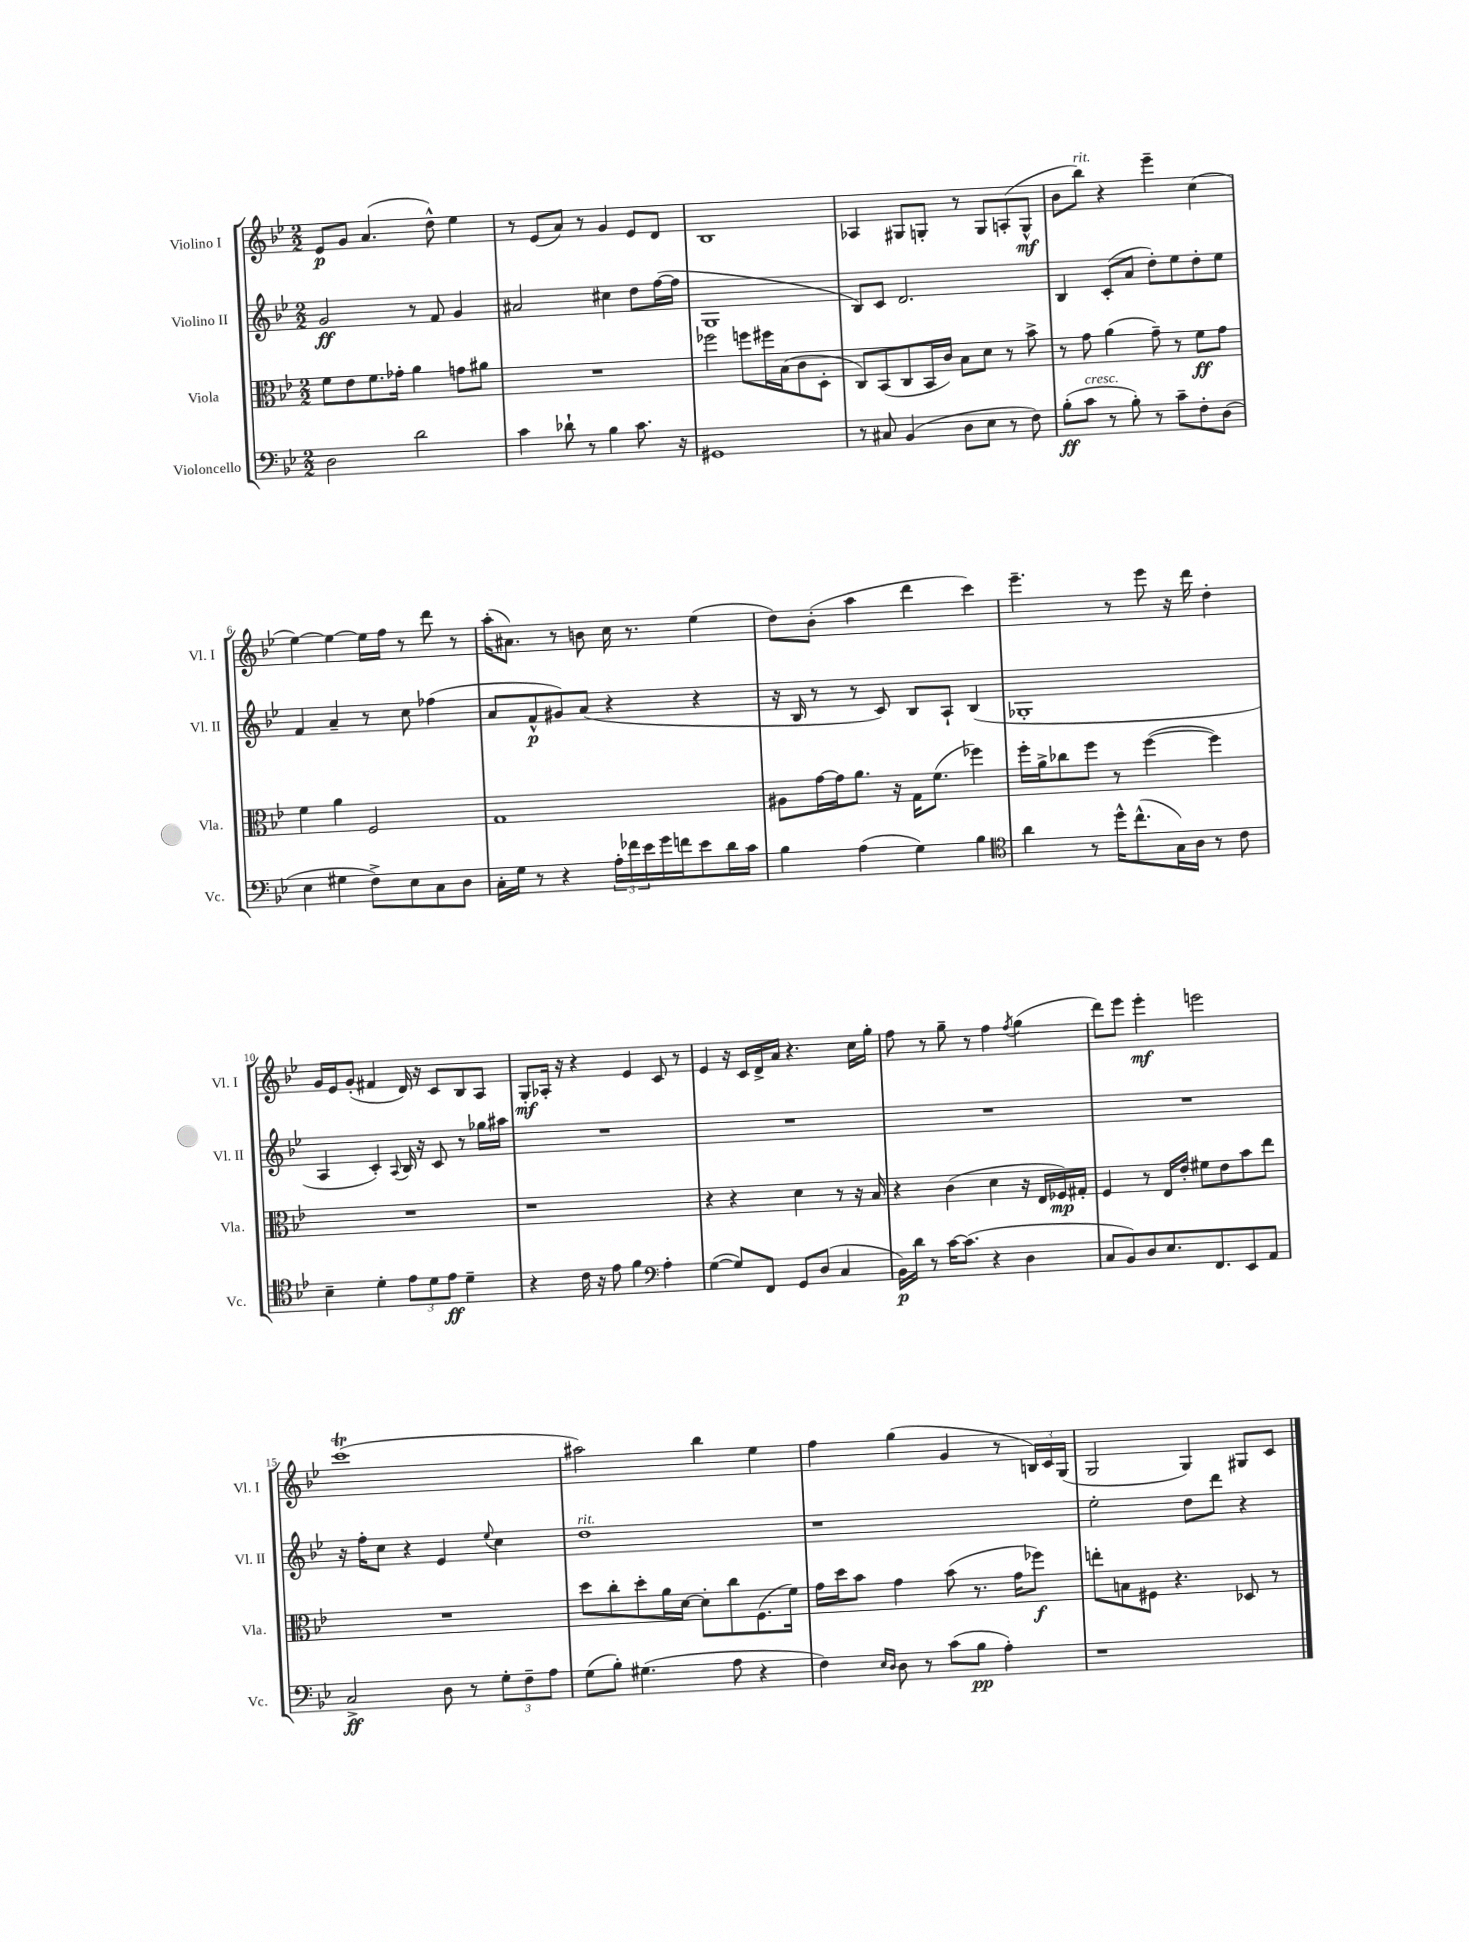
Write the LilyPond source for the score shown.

<<
\new StaffGroup <<
\new Staff = "s0" \with { instrumentName = "Violino I" shortInstrumentName = "Vl. I" } {
    \clef treble \key bes \major \numericTimeSignature \time 2/2
    ees'8\p g'8 a'4.( d''8-^) ees''4 |
    r8 ees'8( a'8) r8 g'4 ees'8 d'8 |
    bes1 |
    aes4 gis8 g8-. r8 g8 a8-.( g8-^\mf |
    bes'8 bes''8^\markup { \italic "rit." }) r4 ees'''4-- c''4( |
    ees''4~) ees''4~ ees''16 f''16 r8 d'''8 r8 |
    a''16-.( ais'8.) r8 b'8 c''16 r8. ees''4( |
    d''8) bes'8-.( a''4 d'''4 c'''4) |
    ees'''4.-- r8 ees'''8 r16 d'''16 d''4-. |
    g'16 ees'16 g'8-.( fis'4 d'16) r16 c'8 bes8 a8 |
    g8-.\mf aes16-. r16 r4 ees'4 c'8 r8 |
    ees'4 r16 c'16 d'16-> a'16 r4. c''16 g''16-. |
    f''8 r8 g''8-- r8 f''4 \acciaccatura { f''8 } g''4( |
    d'''8) ees'''8 ees'''4-.\mf e'''2 |
    c'''1\trill( |
    ais''2) bes''4 ees''4 |
    f''4 g''4( g'4 r8 \tuplet 3/2 { b16) c'16 g16( } |
    g2 g4) gis8 c'8 \bar "|." |
}
\new Staff = "s1" \with { instrumentName = "Violino II" shortInstrumentName = "Vl. II" } {
    \clef treble \key bes \major \numericTimeSignature \time 2/2
    g'2\ff r8 f'8 g'4 |
    ais'2 cis''4 d''8 f''16~( f''16 |
    g1 |
    bes8) c'8 d'2. |
    bes4 c'8-.( a'8 d''8-.) ees''8 d''8-. ees''8 |
    f'4 a'4-- r8 c''8 fes''4( |
    a'8 f'8-^\p gis'8) a'8( r4 r4 |
    r16 bes16 r8 r8 c'8) bes8 a8-! bes4( |
    ges1-. |
    a4 c'4-.) \appoggiatura { a8 } bes16 r16 c'8 r8 ges''16 ais''16 |
    R1 |
    R1 |
    R1 |
    R1 |
    r16 f''16-. c''8 r4 ees'4 \appoggiatura { ees''8 } c''4 |
    d''1^\markup { \italic "rit." } |
    r1 |
    ees''2-. d''8 d'''8 r4 \bar "|." |
}
\new Staff = "s2" \with { instrumentName = "Viola" shortInstrumentName = "Vla." } {
    \clef alto \key bes \major \numericTimeSignature \time 2/2
    f'8 ees'8 f'8. ges'16-. a'4 g'8 ais'8 |
    R1 |
    fes''2 f''8 fis''16 bes16( c'8 d8-. |
    c8) bes,8( c8 bes,16 c'16) bes8 d'8 r8 bes'8-> |
    r8 g'8 a'4( g'8--) r8 f'8\ff g'8 |
    f'4 a'4 f2 |
    g1 |
    ais8 g'16~ g'16 a'8. r16 g16 f'8.( fes''4) |
    f''16-. a'16-> ces''8 f''8 r8 f''4~( f''4) |
    R1 |
    r1 |
    r4 r4 d'4 r8 r16 bes16 |
    r4 c'4( d'4 r16 ees16 fes16\mp) gis16-. |
    f4 r8 ees16 ees'16-. fis'8 ees'8 bes'8 ees''8 |
    R1 |
    d''8 c''8-. d''8-. a'16 d'16~ d'8-. c''8 f8.( f'16) |
    g'16 d''16 bes'8 g'4 bes'8( r8. g'16 fes''8\f) |
    e''8-. b8 fis8 r4. des8 r8 \bar "|." |
}
\new Staff = "s3" \with { instrumentName = "Violoncello" shortInstrumentName = "Vc." } {
    \clef bass \key bes \major \numericTimeSignature \time 2/2
    d2 d'2 |
    c'4 des'8-! r8 bes4 c'8. r16 |
    gis,1 |
    r8 cis8 bes,4( d8 ees8 r8 f8) |
    bes8-.\ff( c'8^\markup { \italic "cresc." } r8 bes8-.) r8 c'8-- f8-. d8( |
    ees4 gis4 f8->) ees8 c8 d8 |
    c16-. g16 r8 r4 \tuplet 3/2 { a16-. fes'16 ees'16 } g'16 f'16 ees'8 d'16 c'16 |
    bes4 a4( g4) bes4 |
    \clef tenor a'4 r8 d''16-^ c''8.-^( g16) a16 r8 c'8 |
    bes4-- d'4-. \tuplet 3/2 { ees'8 d'8 ees'8\ff } d'4-- |
    r4 c'16 r16 ees'8 f'4 \clef bass a4-. |
    g4~( g8) f,8 g,8 d8( c4 |
    bes,16\p) d'16 r8 c'16~ c'8.( r4 d4 |
    c8 bes,8) d8 ees8. f,8. ees,8 a,8 |
    c2->\ff d8 r8 \tuplet 3/2 { g8-. f8-- a8 } |
    g8( bes8-.) gis4.( a8 r4 |
    f4) \grace { ees16 d16 } d8 r8 c'8( bes8\pp a4-.) |
    r1 \bar "|." |
}
>>
>>
